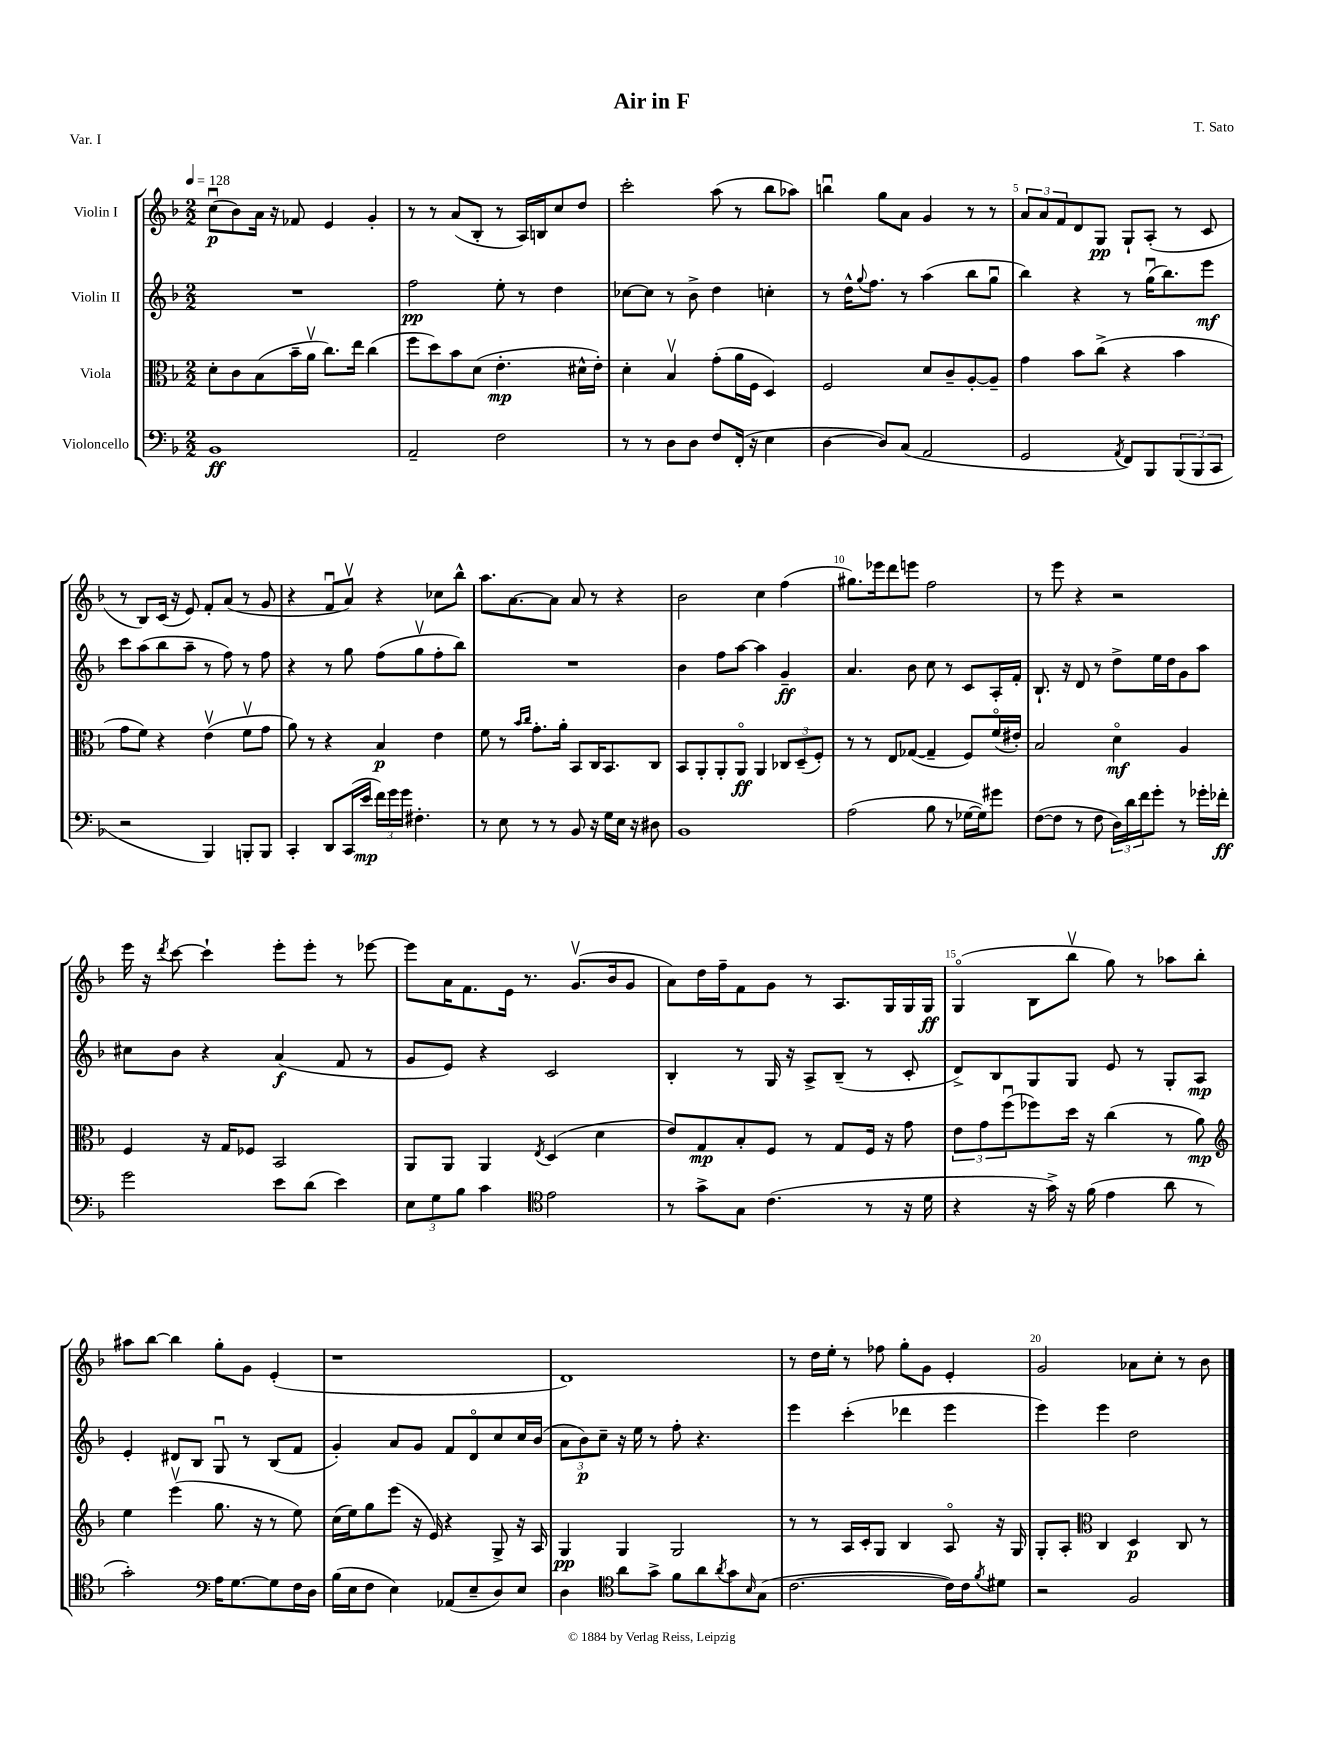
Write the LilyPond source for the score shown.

\header { title = "Air in F" composer = "T. Sato" piece = "Var. I" }
<<
\new StaffGroup <<
\new Staff = "s0" \with { instrumentName = "Violin I" } {
    \clef treble \key f \major \numericTimeSignature \time 2/2 \tempo 4 = 128
    c''8\downbow\p( bes'8) a'16 r16 fes'8 e'4 g'4-. |
    r8 r8 a'8( bes8-. r8 a16) b16 c''8 d''8 |
    c'''2-. a''8( r8 bes''8 aes''8) |
    b''4\downbow g''8 a'8 g'4 r8 r8 |
    \tuplet 3/2 { a'8 a'8 f'8 } d'8 g8\pp g8-! a8-.( r8 c'8 |
    r8 bes8) c'16( r16 e'8) f'8-. a'8( r8 g'8 |
    r4 f'8\downbow a'8\upbow) r4 ces''8 bes''8-^ |
    a''8. a'8.~ a'8 a'8 r8 r4 |
    bes'2 c''4 f''4( |
    gis''8.) ees'''16 d'''8 e'''8 f''2 |
    r8 e'''8 r4 r2 |
    e'''16 r16 \acciaccatura { d'''8 } c'''8~ c'''4-! e'''8-. e'''8-. r8 ees'''8~ |
    ees'''8 a'16 f'8. e'16 r8. g'8.\upbow( bes'16 g'8 |
    a'8) d''16 f''16-- f'8 g'8 r8 a8. g16 g16 g16\ff |
    g4\flageolet( bes8 bes''8\upbow g''8) r8 aes''8 bes''8-. |
    ais''8 bes''8~ bes''4 g''8-. g'8 e'4-.( |
    r1 |
    d'1) |
    r8 d''16 e''16-. r8 fes''8 g''8-. g'8 e'4-. |
    g'2 aes'8 c''8-. r8 bes'8 \bar "|." |
}
\new Staff = "s1" \with { instrumentName = "Violin II" } {
    \clef treble \key f \major \numericTimeSignature \time 2/2
    R1 |
    f''2\pp e''8-. r8 d''4 |
    ces''8~ ces''8 r8 bes'8-> d''4 c''4-. |
    r8 d''16-^ \appoggiatura { g''8 } f''8. r8 a''4( bes''8 g''8\downbow |
    bes''4) r4 r8 g''16\downbow( bes''8.) e'''8\mf |
    c'''8 a''8( bes''8 a''8-- r8 f''8) r8 f''8 |
    r4 r8 g''8 f''8( g''8\upbow f''8-. bes''8) |
    R1 |
    bes'4 f''8 a''8~ a''4 g'4--\ff |
    a'4. bes'8 c''8 r8 c'8 a16-. f'16-. |
    bes8.-! r16 d'8 r8 d''8-> e''16 d''16 g'8 a''8 |
    cis''8 bes'8 r4 a'4\f( f'8 r8 |
    g'8 e'8) r4 c'2 |
    bes4-. r8 g16 r16 a8-> bes8--( r8 c'8-. |
    d'8->) bes8 g8 g8 e'8 r8 g8-. a8\mp |
    e'4-. dis'8 bes8 g8\downbow r8 bes8( f'8 |
    g'4-.) a'8 g'8 f'8 d'8\flageolet c''8 c''16 bes'16( |
    \tuplet 3/2 { a'8 bes'8\p) c''8-- } r16 e''16 r8 f''8-. r4. |
    e'''4 c'''4-.( des'''4 e'''4 |
    e'''4) e'''4 d''2 \bar "|." |
}
\new Staff = "s2" \with { instrumentName = "Viola" } {
    \clef alto \key f \major \numericTimeSignature \time 2/2
    d'8-. c'8 bes8( bes'16-- a'16\upbow c''8.) e''16 c''4( |
    f''8 d''8) bes'8 d'8( e'4.-.\mp dis'16-^ e'16-.) |
    d'4-. bes4\upbow g'8-.( a'16 f16 d4) |
    f2 d'8 c'8-- a8~-. a8-- |
    g'4 bes'8 c''8->( r4 bes'4 |
    g'8 f'8) r4 e'4\upbow( f'8\upbow g'8 |
    a'8) r8 r4 bes4\p e'4 |
    f'8 r8 \grace { bes'16 c''16 } g'8.-. a'16-. bes,8 c16 bes,8. c8 |
    bes,8 a,8-. a,8-. a,8\flageolet\ff a,4 \tuplet 3/2 { ces8 d8--( f8-.) } |
    r8 r8 e8 ges8~( ges4-- f8) f'16\flageolet( eis'16-.) |
    bes2 d'4\flageolet\mf a4 |
    f4 r16 g16 fes8 bes,2 |
    a,8 a,8 a,4 \acciaccatura { e8 } d4( d'4 |
    e'8) g8\mp bes8-. f8 r8 g8 f16 r16 g'8 |
    \tuplet 3/2 { e'8 g'8 f''8\downbow( } fes''8) d''16 r16 c''4( r8 a'8\mp) |
    \clef treble e''4 e'''4\upbow( g''8. r16 r8 e''8) |
    c''16( e''16) g''8 e'''8( r16 e'16) r4 g8-> r16 a16 |
    g4\pp g4 g2 |
    r8 r8 a16 c'16-. g8 bes4 a8\flageolet r16 g16 |
    g8-. a8-. \clef alto c4 d4\p c8 r8 \bar "|." |
}
\new Staff = "s3" \with { instrumentName = "Violoncello" } {
    \clef bass \key f \major \numericTimeSignature \time 2/2
    bes,1\ff |
    a,2-- f2 |
    r8 r8 d8 d8 f8 f,16-.( r16 e4 |
    d4~ d8) c8( a,2 |
    g,2 \acciaccatura { a,8 } f,8) bes,,8 \tuplet 3/2 { bes,,8( bes,,8 c,8 } |
    r2 bes,,4) b,,8-. b,,8 |
    c,4-. d,8 c,16( e'16\mp \tuplet 3/2 { f'16) g'16 g'16 } fis4.-. |
    r8 e8 r8 r8 bes,8 r16 g16 e16 r16 dis8 |
    bes,1 |
    a2( bes8 r8 ges16~ ges16) gis'8 |
    f8~( f8 r8 f8 \tuplet 3/2 { d16) d'16 f'16 } g'8-. r8 ges'16-. fes'16-.\ff |
    g'2 e'8 d'8( e'4) |
    \tuplet 3/2 { e8 g8 bes8 } c'4 \clef tenor e'2 |
    r8 g'8-> g8 c'4.( r8 r16 d'16 |
    r4 r16 g'16->) r16 f'16( e'4 a'8 r8 |
    g'2-.) \clef bass a16 g8.~ g8 f16 d16 |
    bes16( e16 f8 e4) aes,8( e8-- d8) e8 |
    d4 \clef tenor a'8 g'8-> f'8 a'8 \acciaccatura { a'8 } g'8 \grace { bes16 } g8( |
    c'2.~ c'16) c'16 \acciaccatura { f'8 } dis'8 |
    r2 f2 \bar "|." |
}
>>
>>
\layout { \context { \Score \override BarNumber.break-visibility = ##(#f #t #t) barNumberVisibility = #(every-nth-bar-number-visible 5) } }
